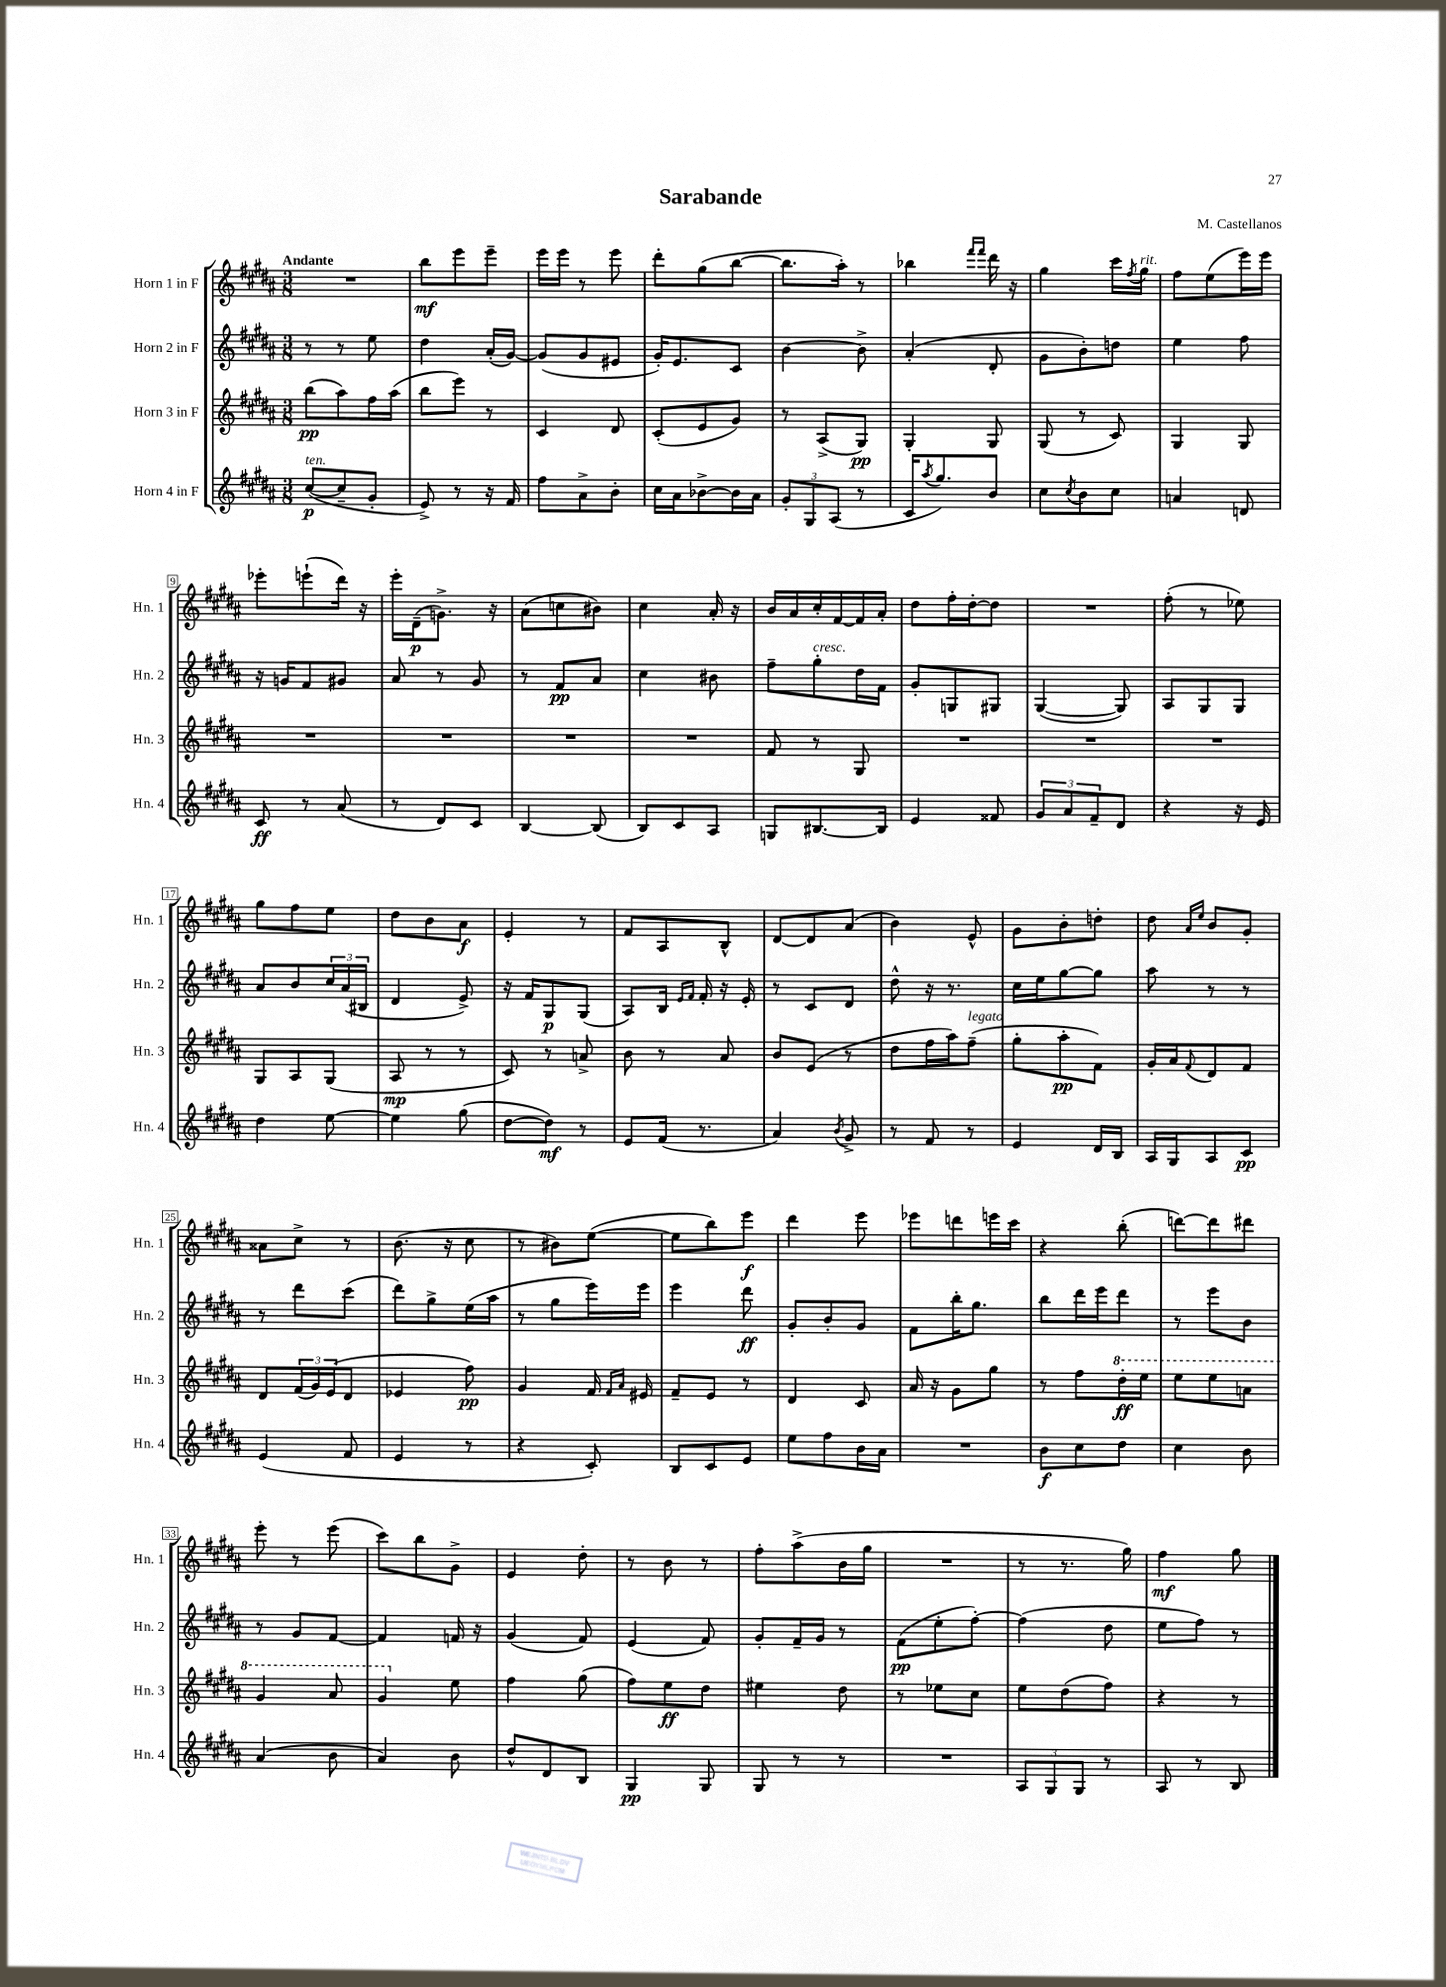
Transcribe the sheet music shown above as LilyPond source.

\header { title = "Sarabande" composer = "M. Castellanos" }
<<
\new StaffGroup <<
\new Staff = "s0" \with { instrumentName = "Horn 1 in F" shortInstrumentName = "Hn. 1" } {
    \clef treble \key b \major \numericTimeSignature \time 3/8 \tempo "Andante"
    R4. |
    b''8\mf e'''8 e'''8-- |
    e'''16 e'''16 r8 e'''8 |
    dis'''8-. gis''8( b''8~ |
    b''8. ais''16-.) r8 |
    bes''4 \grace { fis'''16 fis'''16 } dis'''16 r16 |
    gis''4 cis'''16 \acciaccatura { fis''8 } gis''16^\markup { \italic "rit." } |
    fis''8 e''8( e'''16) e'''16 |
    ees'''8-. e'''8-!( dis'''16) r16 |
    e'''16-. dis'16--\p( g'8.->) r16 |
    ais'8( c''8 bis'8) |
    cis''4 ais'16-. r16 |
    b'16 ais'16 cis''16-. fis'16~ fis'16 ais'16-. |
    dis''8 fis''16-. dis''16~-. dis''8 |
    R4. |
    fis''8-.( r8 ees''8) |
    gis''8 fis''8 e''8 |
    dis''8 b'8 ais'8\f |
    e'4-. r8 |
    fis'8 ais8 b8-^ |
    dis'8~ dis'8 ais'8( |
    b'4) e'8-^ |
    gis'8 b'8-. d''8-. |
    dis''8 \grace { ais'16 e''16 } b'8 gis'8-. |
    aisis'8 cis''8-> r8 |
    b'8.( r16 cis''8 |
    r8 bis'8) e''8~( |
    e''8 b''8) e'''8\f |
    dis'''4 e'''8 |
    ees'''8 d'''8 e'''16 cis'''16 |
    r4 b''8-.( |
    d'''8~) d'''8 dis'''8 |
    e'''8-. r8 e'''8( |
    cis'''8) b''8 gis'8-> |
    e'4 dis''8-. |
    r8 b'8 r8 |
    fis''8-. ais''8->( b'16 gis''16 |
    R4. |
    r8 r8. gis''16) |
    fis''4\mf gis''8 \bar "|." |
}
\new Staff = "s1" \with { instrumentName = "Horn 2 in F" shortInstrumentName = "Hn. 2" } {
    \clef treble \key b \major \numericTimeSignature \time 3/8
    r8 r8 e''8 |
    dis''4 ais'16-.( gis'16~) |
    gis'8( gis'8 eis'8 |
    gis'16-.) e'8. cis'8 |
    b'4~ b'8-> |
    ais'4-.( dis'8-. |
    gis'8 b'8-.) d''8 |
    e''4 fis''8 |
    r16 g'16 fis'8 gis'8 |
    ais'8 r8 gis'8 |
    r8 fis'8\pp ais'8 |
    cis''4 bis'8 |
    fis''8-- gis''8-.^\markup { \italic "cresc." } dis''16 fis'16 |
    gis'8-. g8 gis8 |
    gis4~( gis8) |
    ais8 gis8 gis8 |
    ais'8 b'8 \tuplet 3/2 { cis''16 ais'16( bis16 } |
    dis'4 e'8->) |
    r16 fis'16 gis8\p gis8( |
    ais8) b16 \grace { e'16 fis'16 } fis'16-. r16 e'16-. |
    r8 cis'8 dis'8 |
    dis''8-^ r16 r8. |
    cis''16 e''16 gis''8~ gis''8 |
    ais''8 r8 r8 |
    r8 dis'''8 cis'''8( |
    dis'''8) gis''8-> e''16( ais''16 |
    r8 gis''8 e'''16) e'''16 |
    e'''4 dis'''8\ff |
    gis'8-. b'8-. gis'8 |
    fis'8 b''16-. gis''8. |
    b''8 dis'''16 e'''16 dis'''8 |
    r8 e'''8 b'8 |
    r8 gis'8 fis'8~ |
    fis'4 f'16 r16 |
    gis'4( fis'8) |
    e'4( fis'8) |
    gis'8-. fis'16-- gis'16 r8 |
    fis'8\pp( e''8-. fis''8~-.) |
    fis''4( dis''8 |
    e''8 fis''8) r8 \bar "|." |
}
\new Staff = "s2" \with { instrumentName = "Horn 3 in F" shortInstrumentName = "Hn. 3" } {
    \clef treble \key b \major \numericTimeSignature \time 3/8
    b''8\pp( ais''8) fis''16 ais''16( |
    b''8 e'''8) r8 |
    cis'4 dis'8 |
    cis'8-.( e'8 gis'8) |
    r8 ais8->( gis8\pp) |
    gis4-. gis8 |
    gis8( r8 cis'8) |
    gis4 gis8 |
    R4. |
    R4. |
    R4. |
    R4. |
    fis'8 r8 gis8 |
    R4. |
    R4. |
    R4. |
    gis8 ais8 gis8( |
    ais8\mp r8 r8 |
    cis'8) r8 a'8-> |
    b'8 r8 ais'8 |
    b'8 e'8( r8 |
    dis''8 fis''16 ais''16) fis''8--^\markup { \italic "legato" }( |
    gis''8-. ais''8-.\pp fis'8) |
    gis'16-. ais'16 \appoggiatura { fis'8 } dis'8 fis'8 |
    dis'8 \tuplet 3/2 { fis'16( gis'16) e'16( } dis'8 |
    ees'4 fis''8\pp) |
    gis'4 fis'16 \grace { fis'16 ais'16 } eis'16 |
    fis'8-- e'8 r8 |
    dis'4 cis'8 |
    ais'16 r16 gis'8 gis''8 |
    r8 fis''8 \ottava #1 dis'''16-.\ff e'''16 |
    e'''8 e'''8 a''8 |
    gis''4 ais''8 |
    gis''4 \ottava #0 e''8 |
    fis''4 gis''8( |
    fis''8) e''8\ff dis''8 |
    eis''4 dis''8 |
    r8 ees''8 cis''8 |
    e''8 dis''8( fis''8) |
    r4 r8 \bar "|." |
}
\new Staff = "s3" \with { instrumentName = "Horn 4 in F" shortInstrumentName = "Hn. 4" } {
    \clef treble \key b \major \numericTimeSignature \time 3/8
    cis''8~\p^\markup { \italic "ten." }( cis''8-- gis'8-. |
    e'8->) r8 r16 fis'16 |
    fis''8 ais'8-> b'8-. |
    cis''16 ais'16 bes'8~-> bes'16 ais'16 |
    \tuplet 3/2 { gis'8-. gis8 ais8( } r8 |
    cis'16 \acciaccatura { ais''8 } gis''8.) b'8 |
    cis''8 \acciaccatura { cis''8 } b'8 cis''8 |
    a'4 d'8 |
    cis'8\ff r8 ais'8( |
    r8 dis'8) cis'8 |
    b4~ b8( |
    b8) cis'8 ais8 |
    g8 bis8.~ bis16 |
    e'4 fisis'8 |
    \tuplet 3/2 { gis'8 ais'8 fis'8-- } dis'8 |
    r4 r16 e'16 |
    dis''4 e''8~ |
    e''4 gis''8( |
    dis''8~ dis''8\mf) r8 |
    e'8 fis'16( r8. |
    ais'4) \acciaccatura { b'8 } gis'8-> |
    r8 fis'8 r8 |
    e'4 dis'16 b16 |
    ais16 gis16 ais8 cis'8\pp |
    e'4( fis'8 |
    e'4 r8 |
    r4 cis'8-.) |
    b8 cis'8 e'8 |
    e''8 fis''8 b'16 ais'16 |
    R4. |
    b'8\f cis''8 dis''8 |
    cis''4 b'8 |
    ais'4( b'8 |
    ais'4) b'8 |
    dis''8-^ dis'8 b8 |
    gis4\pp gis8 |
    gis8 r8 r8 |
    R4. |
    \tuplet 3/2 { ais8 gis8 gis8 } r8 |
    ais8 r8 b8 \bar "|." |
}
>>
>>
\layout { \context { \Score \override BarNumber.stencil = #(make-stencil-boxer 0.1 0.3 ly:text-interface::print) } }
